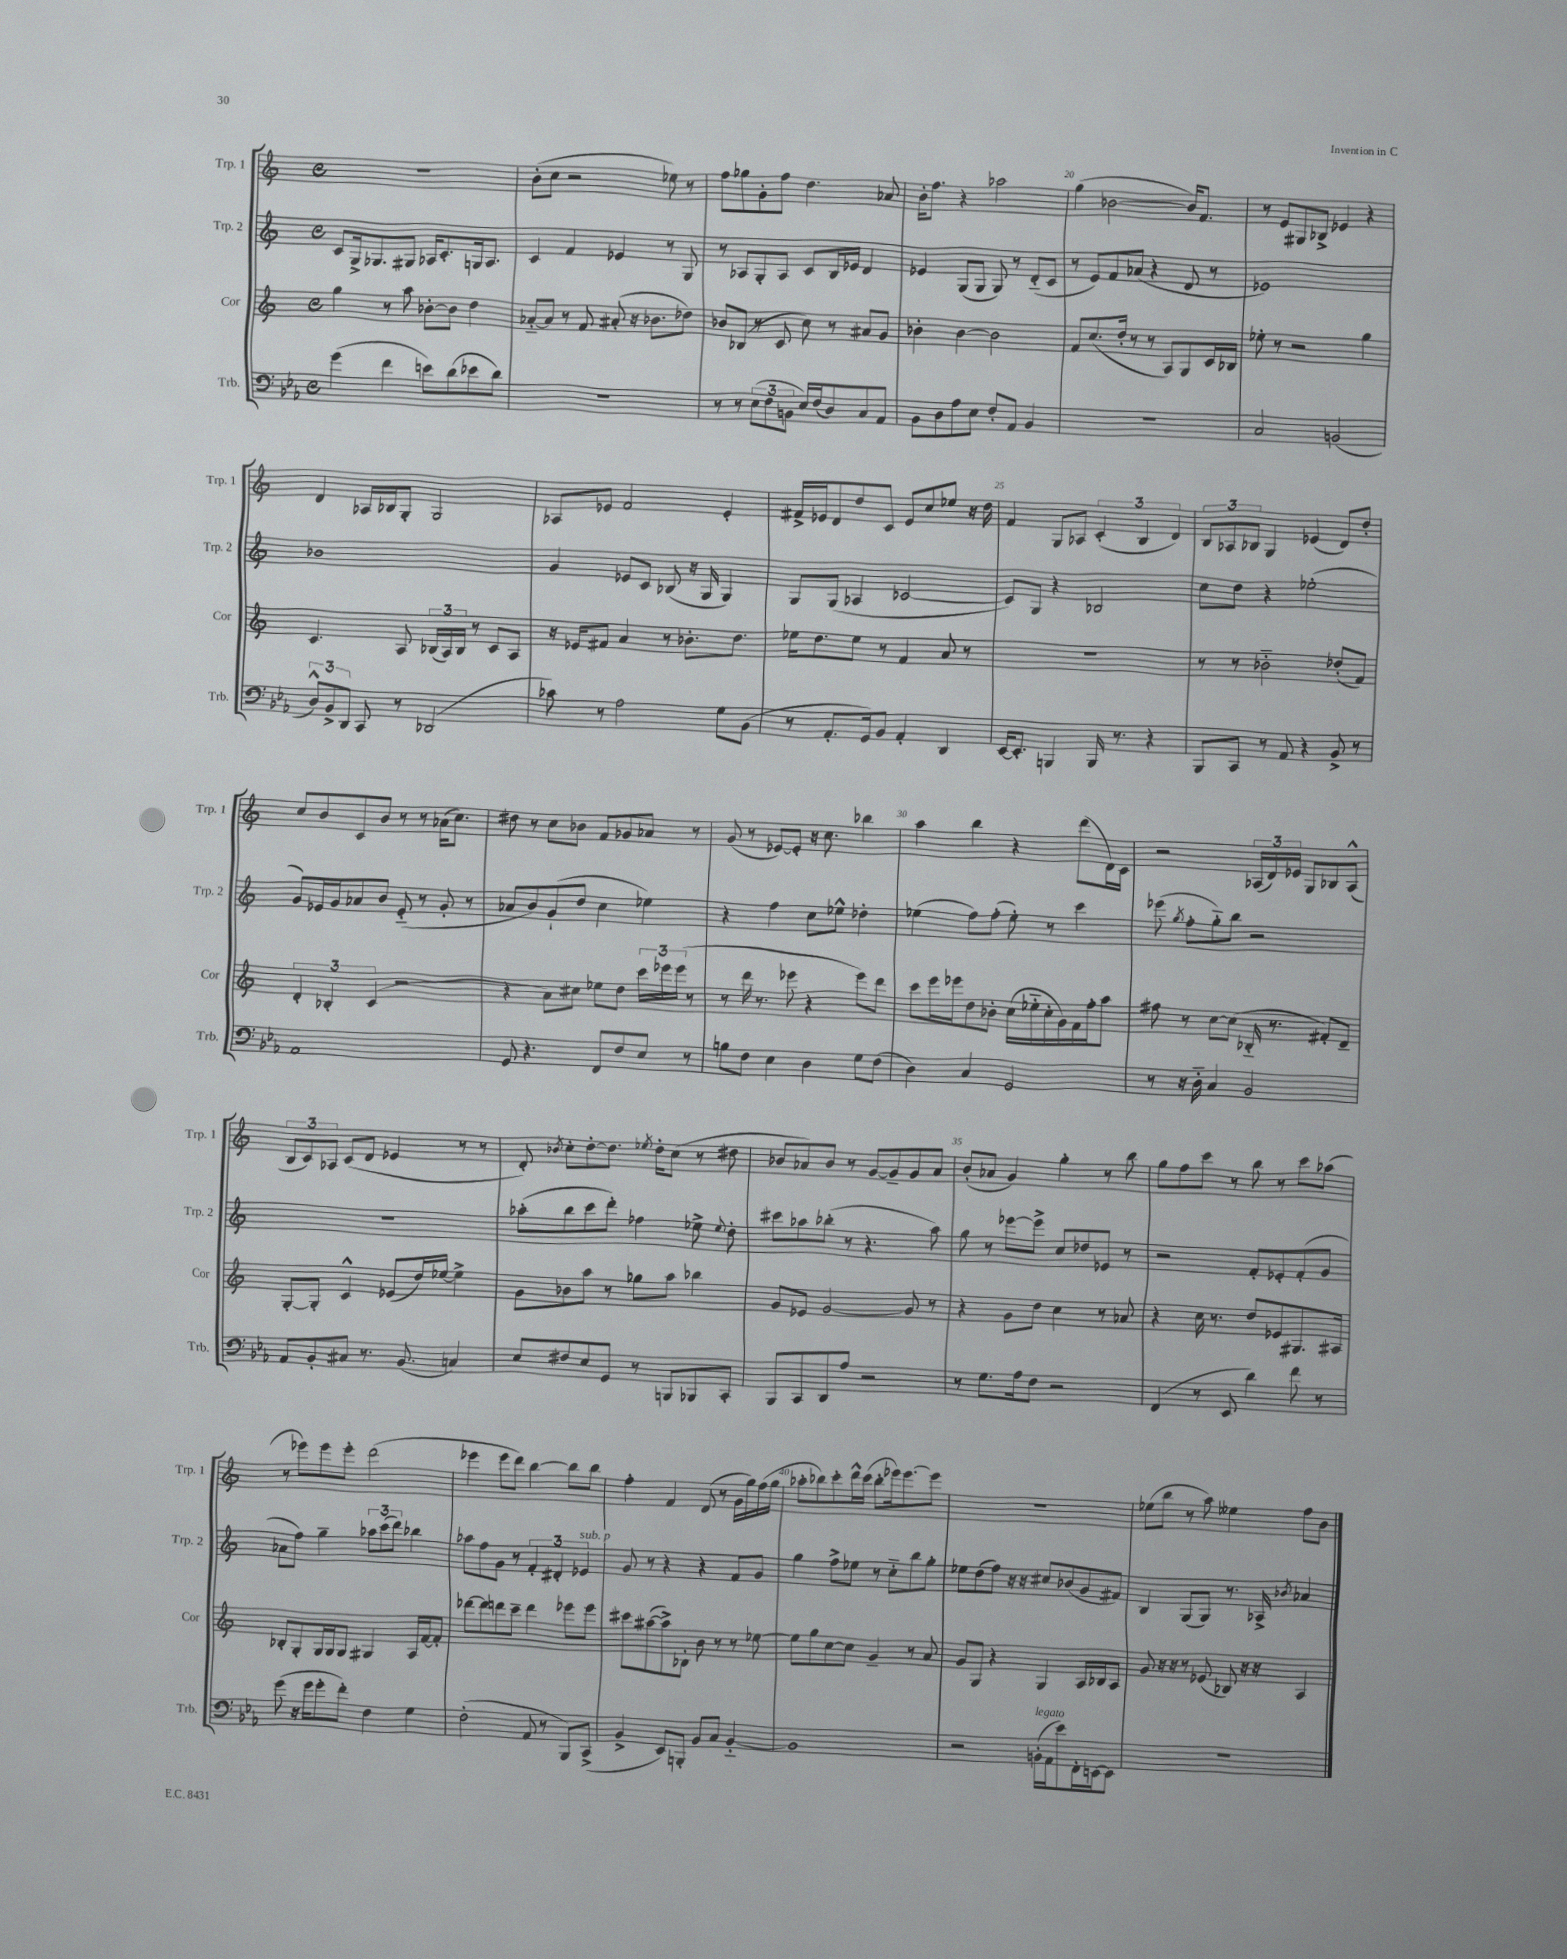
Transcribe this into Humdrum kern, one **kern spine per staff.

**kern	**kern	**kern	**kern
*staff4	*staff3	*staff2	*staff1
*clefF4	*clefG2	*clefG2	*clefG2
*k[b-e-a-]	*k[]	*k[]	*k[]
*M4/4	*M4/4	*M4/4	*M4/4
*met(c)	*met(c)	*met(c)	*met(c)
(4g	4gg	8c	1r
.	.	16G^	.
.	.	8.G-	.
4f	8r	.	.
.	8aa	8G#	.
8e)	[8b-'	16A-	.
.	.	8.c'	.
(8d	8b-]	.	.
8e-	4dd	16G	.
.	.	8.A-	.
8d)	.	.	.
=	=	=	=
1r	[8a-'~	4c	(8b'
.	8a-]	.	8cc
.	8r	4f	2r
.	8f	.	.
.	(8a#'	4e-	.
.	16r	.	.
.	8.b-	.	.
.	.	8r	8ee-)
.	8dd-)	8G	8r
=	=	=	=
8r	8b-	8r	8ff
8r	(8B-	8A-	8gg-
(12E-	8r	8G'	8g'
12F	.	.	.
.	8c	8A-	8ff
12BB	.	.	.
16E-)	8cc)	8c	4.dd
(16F	.	.	.
8D)	8r	16B	.
.	.	16e-	.
8C	8a#	4d	.
8AA-	8g	.	8a-
=	=	=	=
8BB-	4b-'	4e-	16b'
.	.	.	8.ff
8D	.	.	.
8A-	[4b-	(8G	4r
8E-	.	8G	.
8F'	2b-]	8G)	2aa-
8AA-	.	8r	.
4BB-	.	(8d'~	.
.	.	8c	.
=	=	=	=
1r	8f	8r	(4gg
.	(8.cc	8e)	.
.	.	8f	[2b-
.	16dd'	.	.
.	8r	(8a-	.
.	8r	4r	.
.	8A)	.	.
.	8G	8d	16b-])
.	.	.	8.f
.	16c	8r	.
.	16B-	.	.
=	=	=	=
2C	8ee-'	1e-)	8r
.	8r	.	8e
.	2r	.	8G#
.	.	.	8B-^
(2BB	.	.	4e-
.	4gg	.	4r
=	=	=	=
12D^^)	4.c	1b-	4d
12BB-^	.	.	.
12DD	.	.	.
8CC	.	.	16A-
.	.	.	16B-
8r	8A	.	8G'
(2DD-	(24B-	.	2G
.	24A)	.	.
.	24B-	.	.
.	8r	.	.
.	8c	.	.
.	8A	.	.
=	=	=	=
8c-)	16r	4g	8A-
.	16e-	.	.
8r	8f#	.	8e-
2A-	4a	8e-	2f
.	.	8c	.
.	8r	(8B-	.
.	8.b-'	16r	.
.	.	16G	.
8G	.	4G)	4e-'
.	8.dd	.	.
(8BB-	.	.	.
=	=	=	=
8r	16ee-	8G	16f#^
.	8.dd	.	16e-
8.AA-'	.	(8G	8d
.	8ee-	4A-	8dd
16GG)	.	.	.
8BB-	8r	.	8c
4AA-'	4f	[2c-	8e-
.	.	.	8cc
4DD	8a	.	8ee-
.	8r	.	16r
.	.	.	16dd
=	=	=	=
[16EE-	1r	8c-])	4f
8.EE-']	.	.	.
.	.	8G	.
4BBB	.	4r	8G
.	.	.	8A-
16BBB	.	2B-	(6c'
8.r	.	.	.
.	.	.	6B
4r	.	.	.
.	.	.	6d)
=	=	=	=
8BBB-	8r	8cc	12B
.	.	.	12A-
8CC	8r	8dd	.
.	.	.	12B-
8r	2b-'~	4r	4G
8AA-	.	.	.
4r	.	(2ee-'	(4e-
8BB-^	(8dd-'	.	8d)
8r	8f)	.	8dd'
=	=	=	=
1AA-	6d'	8g)	8cc
.	.	16e-	8b
.	6B-'	.	.
.	.	16g	.
.	.	8a-	8c
.	(6c	.	.
.	.	8b	8b
.	2r	(8e-'~	8r
.	.	8r	8r
.	.	8g'	(16a-
.	.	.	8.cc)
.	.	8r	.
=	=	=	=
8GG	4r	8a-	8dd#
4.r	.	8b)	8r
.	8a)	(8g`	8cc
.	8cc#	8dd	8b-
8FF	8ee-	4cc	8f
8F	8dd	.	8g-
8E-	24ccc	4ee-)	8a-
.	24eee-	.	.
.	(24eee-	.	.
8r	8r	.	8r
=	=	=	=
8B	8r	4r	(8g
8F	16ddd	.	8r
.	8.r	.	.
4E-	.	4ff	[8e-)
.	8eee-	.	8e-']
4D	4r	8cc	16r
.	.	.	8.cc
.	.	8ee-^^	.
8G	8eee-)	4dd-'	4bb-
(8F	8ddd	.	.
=	=	=	=
4D)	8ccc	(4ee-	4aa
.	16eee	.	.
.	16eee-	.	.
4C	8dd	8ff)	4bb
.	8b-'	(8ff'	.
2GG	(16cc	8ee-')	4r
.	16ee-'~	.	.
.	16cc'	8r	.
.	16g)	.	.
.	16f	4ccc	(8ddd
.	16ff'	.	.
.	8aa	.	16d)
.	.	.	16c
=	=	=	=
8r	8ff#	(8eee-	2r
.	.	8qgg	.
16r	8r	8ff'	.
16D'~	.	.	.
4C	[8cc	8gg'~)	.
.	(8cc]	8bb	.
2BB-	16B-'~	2r	(24A-
.	.	.	24d)
.	8.r	.	.
.	.	.	24e-
.	.	.	8G
.	8f#')	.	8B-
.	8d~	.	(8A-^^
=	=	=	=
8AA-	[8G'	1r	12B
.	.	.	12c)
8BB-'	8G']	.	.
.	.	.	12A-
8C#	4c^^	.	(8c
8.r	.	.	8d
.	(8e-	.	4e-
(8.BB-	.	.	.
.	16dd)	.	.
.	[16ee-	.	.
4C)	4ee-^]	.	8r
.	.	.	8r
=	=	=	=
8E-	8g	(8aa-'	8d')
.	.	.	8qb-
8F#	8b-	8bb	8cc'
8E-	8aa	8ccc	[8dd'
8GG	8r	8ddd')	8.dd]
8r	8gg-	4ff-	.
.	.	.	8qee-
.	.	.	16dd'
8BBB	8aa	.	(8cc
8BBB-	4bb-	8ee-^	8r
.	.	8qqee-	.
8CC'	.	8dd'	8dd#
=	=	=	=
8BBB-	8g	8ccc#	8b-
8CC	8e-	8aa-	8a-)
8DD	[2g	(8bb-'	8b-
8A-	.	8r	8r
2r	.	4.r	[8g
.	.	.	8g~]
.	8g]	.	8g
.	8r	8aa-)	8a-
=	=	=	=
8r	4r	8gg	(8b'
8.G	.	8r	8a-
.	8g	[8eee-	4g)
16A-	.	.	.
8F	8dd	8eee-^]	.
2r	4cc	8cc	4gg'
.	.	8dd-	.
.	8r	8e-	8r
.	8a-	8r	8bb
=	=	=	=
(4FF	4r	2r	8gg
.	.	.	8ff
8r	16cc	.	8ccc
.	8.r	.	.
8EE-	.	.	8r
4d)	8dd	8f'	8bb
.	8e-	8e-'	8r
8f	8.G#	(8f'	8ccc
8r	.	8g	(8aa-
.	16A#	.	.
=	=	=	=
(8g	8B-'	8a-	8r
16r	8G'	8ff)	8eee-)
16g	.	.	.
8g'	16G	4gg~	8eee-
.	16G	.	.
8f')	8G	.	8eee-'
4F	4G#	12aa-	(2ddd
.	.	(12ccc	.
.	.	12ddd)	.
4G	16A	4bb-	.
.	[16f	.	.
.	8f']	.	.
=	=	=	=
(2F'	[8ddd-	8aa-	4eee-
.	8ddd-]	8ff	.
.	8ddd	8g	8eee-
.	8ccc~	8r	8ddd)
8AA-	4ddd	6f'	[4bb
8r	.	.	.
.	.	6d#'	.
8BBB-)	8eee-	.	8bb]
.	.	6e-	.
(8CC^	8eee-	.	8bb
=	=	=	=
4BB-^	8ccc#	8g	4ff'
.	([8aa#	8r	.
8EE-)	8aa#^])	4r	4f
8BBB'	8B-'	.	.
8BB-	8b	4r	(8d
8C	8r	.	8r
[4BB-'~	8r	8f	16g
.	.	.	16gg)
.	[8ee-	8g	(16ff
.	.	.	16gg
=	=	=	=
1BB-]	8ee-]	4gg	8aa-'
.	8gg	.	8bb-)
.	[8cc	8ff^	8ccc'
.	8cc]	8ee-	16ddd^^
.	.	.	(16ccc
.	4g~	8r	8bb-'
.	.	8cc'~	16eee-)
.	.	.	[8.eee-
.	8r	8bb	.
.	8a	8gg'	8eee-]
=	=	=	=
2r	8g	8ee-	1r
.	8G	(8dd	.
.	4r	8ff)	.
.	.	16r	.
.	.	16r	.
(16BB'	4G	8cc#	.
16AA-	.	.	.
8e-)	.	(8b-	.
16FF'	16A	8g	.
[16EE	16B-	.	.
8EE]	8A	8f#)	.
=	=	=	=
1r	8g	4B	(8ee-
.	16r	.	8bb
.	16r	.	.
.	8r	(8G	8r
.	(8e-	8G)	8aa)
.	8B-)	8.r	4ee--
.	16r	.	.
.	16r	16A-^	.
.	.	8qb-	.
.	4A	4a-	8ff
.	.	.	8b
==	==	==	==
*-	*-	*-	*-
